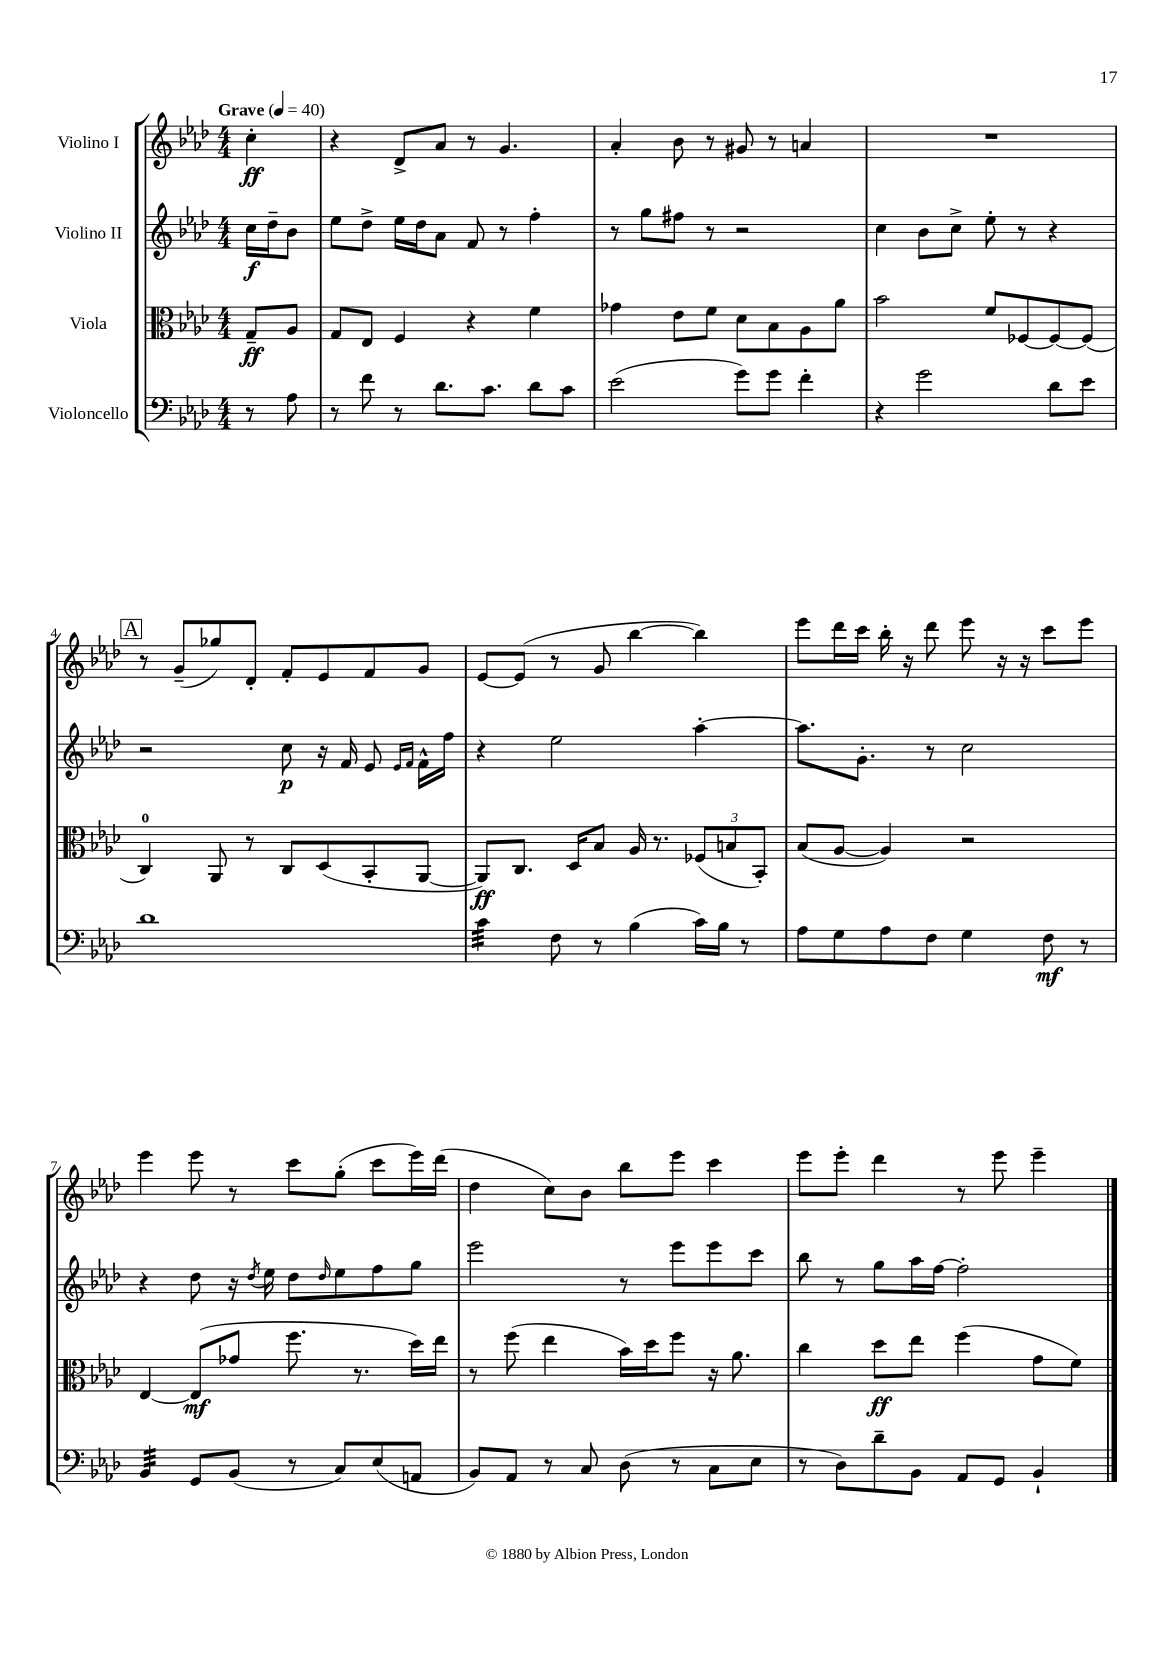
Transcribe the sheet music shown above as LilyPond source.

<<
\new StaffGroup <<
\new Staff = "s0" \with { instrumentName = "Violino I" } {
    \clef treble \key aes \major \numericTimeSignature \time 4/4 \partial 4 \tempo "Grave" 4 = 40
    c''4-.\ff |
    r4 des'8-> aes'8 r8 g'4. |
    aes'4-. bes'8 r8 gis'8 r8 a'4 |
    R1 |
    \mark \markup { \box "A" } r8 g'8--( ges''8) des'8-. f'8-. ees'8 f'8 g'8 |
    ees'8~ ees'8( r8 g'8 bes''4~ bes''4) |
    ees'''8 des'''16 c'''16 bes''16-. r16 des'''8 ees'''8 r16 r16 c'''8 ees'''8 |
    ees'''4 ees'''8 r8 c'''8 g''8-.( c'''8 ees'''16) des'''16( |
    des''4 c''8) bes'8 bes''8 ees'''8 c'''4 |
    ees'''8 ees'''8-. des'''4 r8 ees'''8 ees'''4-- \bar "|." |
}
\new Staff = "s1" \with { instrumentName = "Violino II" } {
    \clef treble \key aes \major \numericTimeSignature \time 4/4 \partial 4
    c''16\f des''16-- bes'8 |
    ees''8 des''8-> ees''16 des''16 aes'8 f'8 r8 f''4-. |
    r8 g''8 fis''8 r8 r2 |
    c''4 bes'8 c''8-> ees''8-. r8 r4 |
    \mark \markup { \box "A" } r2 c''8\p r16 f'16 ees'8 \grace { ees'16 f'16 } f'16-^ f''16 |
    r4 ees''2 aes''4~-. |
    aes''8. g'8.-. r8 c''2 |
    r4 des''8 r16 \acciaccatura { des''8 } ees''16 des''8 \grace { des''16 } ees''8 f''8 g''8 |
    ees'''2 r8 ees'''8 ees'''8 c'''8 |
    bes''8 r8 g''8 aes''16 f''16~ f''2-. \bar "|." |
}
\new Staff = "s2" \with { instrumentName = "Viola" } {
    \clef alto \key aes \major \numericTimeSignature \time 4/4 \partial 4
    g8--\ff aes8 |
    g8 ees8 f4 r4 f'4 |
    ges'4 ees'8 f'8 des'8 bes8 aes8 aes'8 |
    bes'2 f'8 fes8~ fes8~ fes8( |
    \mark \markup { \box "A" } c4-0) aes,8 r8 c8 des8( bes,8-. aes,8~ |
    aes,8\ff) c8. des16 bes8 aes16 r8. \tuplet 3/2 { fes8( b8 bes,8-.) } |
    bes8( aes8~ aes4) r2 |
    ees4~ ees8\mf( ges'8 f''8. r8. des''16) ees''16 |
    r8 f''8( ees''4 bes'16) des''16 f''8 r16 aes'8. |
    c''4 des''8\ff ees''8 f''4( g'8 f'8) \bar "|." |
}
\new Staff = "s3" \with { instrumentName = "Violoncello" } {
    \clef bass \key aes \major \numericTimeSignature \time 4/4 \partial 4
    r8 aes8 |
    r8 f'8 r8 des'8. c'8. des'8 c'8 |
    ees'2( g'8) g'8 f'4-. |
    r4 g'2 des'8 ees'8 |
    \mark \markup { \box "A" } des'1 |
    c'4:32 f8 r8 bes4( c'16) bes16 r8 |
    aes8 g8 aes8 f8 g4 f8\mf r8 |
    bes,4:32 g,8 bes,8( r8 c8) ees8( a,8 |
    bes,8) aes,8 r8 c8 des8( r8 c8 ees8 |
    r8 des8) des'8-- bes,8 aes,8 g,8 bes,4-! \bar "|." |
}
>>
>>
